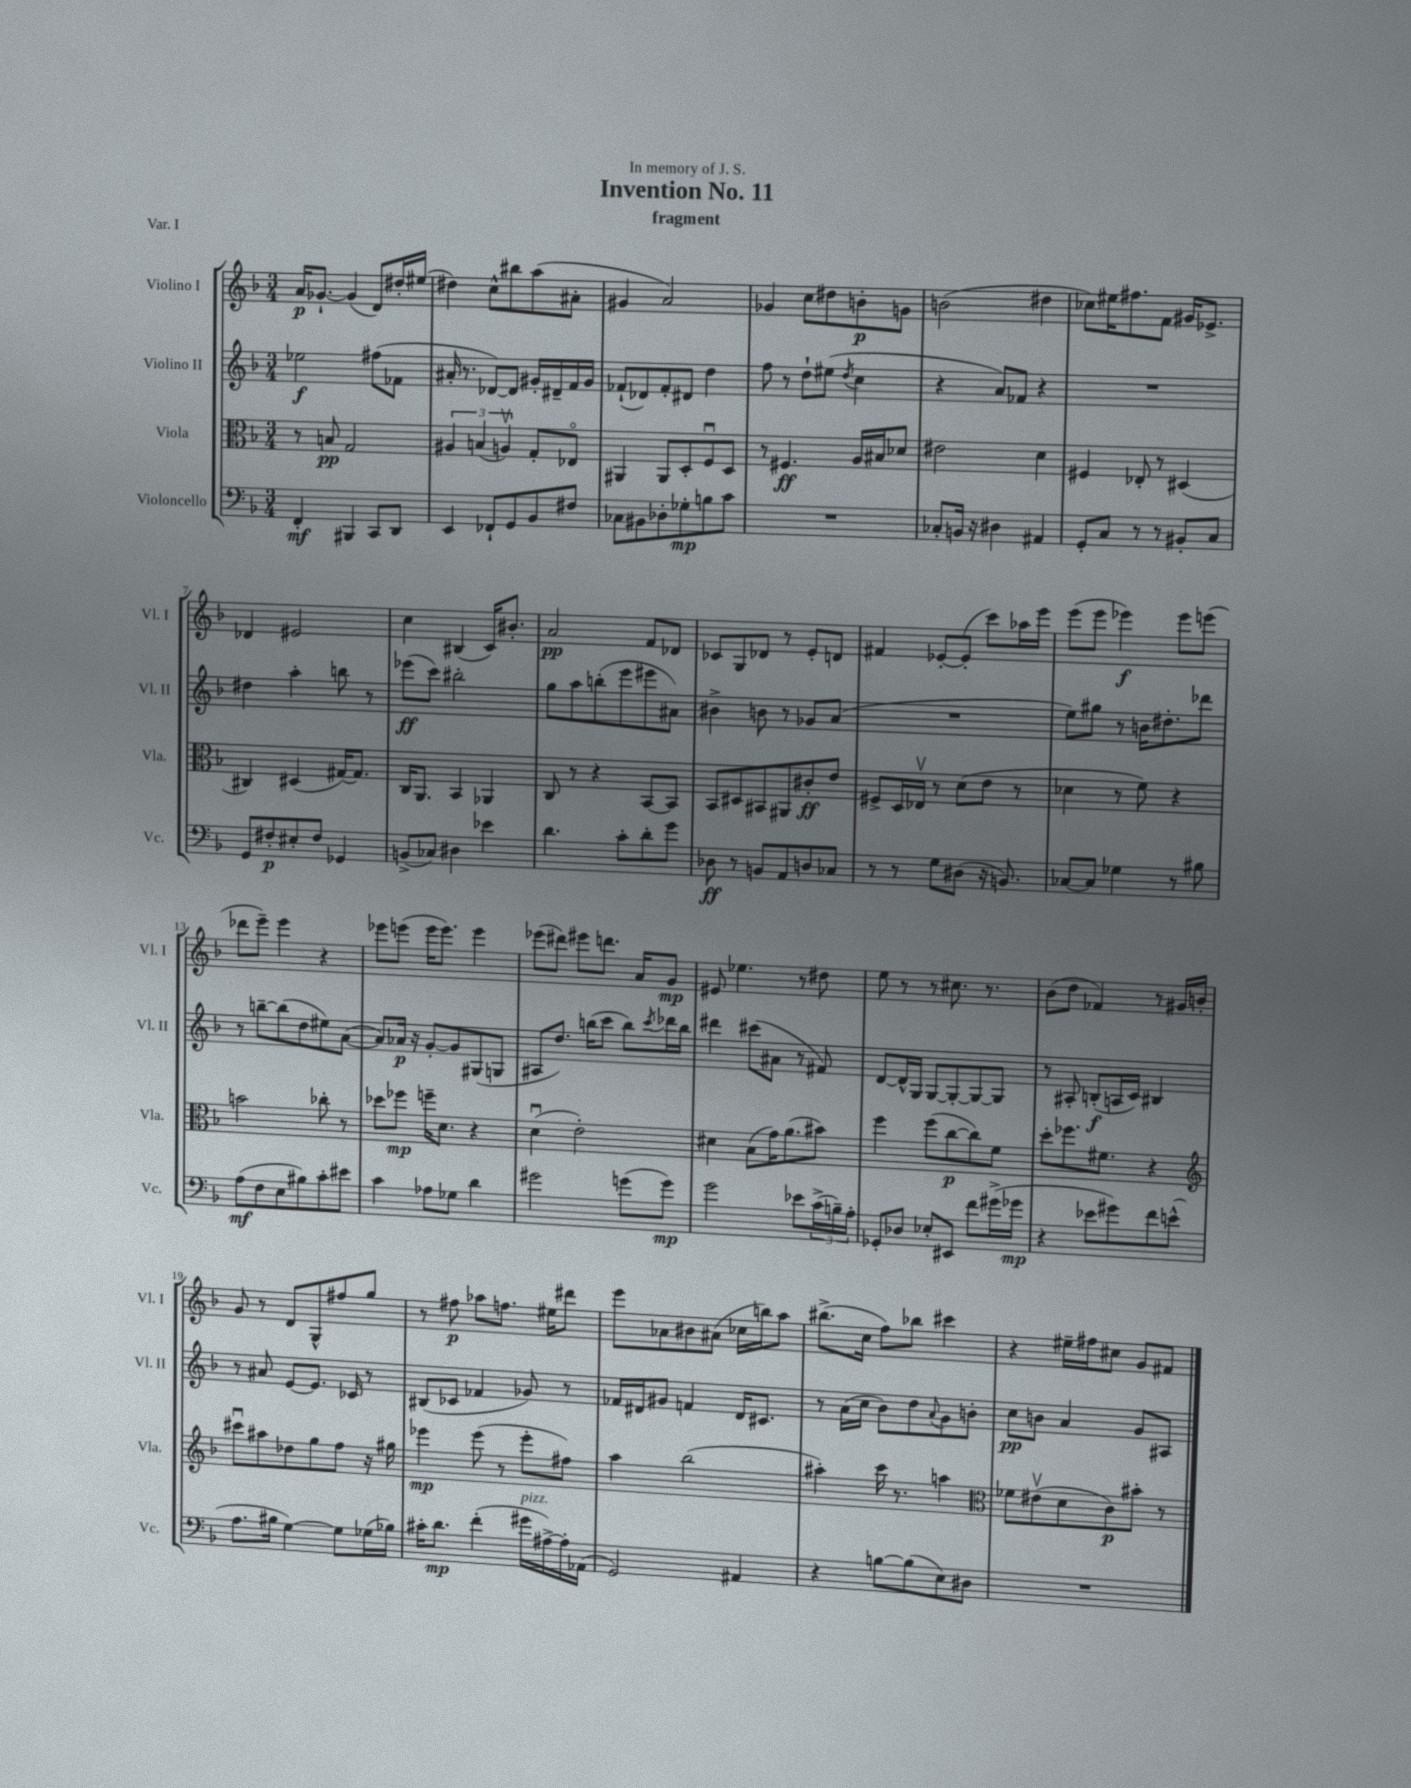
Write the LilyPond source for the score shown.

\header { title = "Invention No. 11" subtitle = "fragment" dedication = "In memory of J. S." piece = "Var. I" }
<<
\new StaffGroup <<
\new Staff = "s0" \with { instrumentName = "Violino I" shortInstrumentName = "Vl. I" } {
    \clef treble \key f \major \numericTimeSignature \time 3/4
    a'16\p ges'8.~-! ges'4( d'8) dis''16-. eis''16( |
    dis''4) c''8-^ bis''8 a''8( ais'8-. |
    gis'4 a'2) |
    ges'4 c''8 dis''8 b'8-.\p g'8 |
    b'2( dis''4 |
    ces''8) eis''16 fis''8. f'8 gis'16 ees'8.-> |
    des'4 eis'2 |
    c''4 bis4( c'16) bis'8.-. |
    a'2\pp f'8 des'8 |
    ces'8 g8 des'8 r8 e'8-. d'8 |
    fis'4 ees'8~-. ees'8-.( c'''8) aes''16 e'''16 |
    e'''8( e'''8 ees'''4\f) ees'''8 e'''8( |
    des'''8 e'''8--) e'''4 r4 |
    ees'''8 e'''8( e'''16 e'''8.) e'''4 |
    ees'''8( dis'''8) eis'''8 d'''8. a'16 g'8\mp |
    eis'8 ees''4. r8 dis''8 |
    e''8 r8 r8 cis''8. r8. |
    bes'8( d''8 fes'4) r8 gis'16 b'16-. |
    g'8 r8 d'8 g8-^ fis''8 g''8 |
    r8 fis''8\p aes''8 f''8. eis''16 dis'''8 |
    e'''8 aes'8 bis'8 ais'8( ces''16 b''16) a''8 |
    bis''8.->( c''16 f''8) bes''8 cis'''4 |
    r4 eis''16-- fis''16 cis''8 g'8 fis'8 \bar "|." |
}
\new Staff = "s1" \with { instrumentName = "Violino II" shortInstrumentName = "Vl. II" } {
    \clef treble \key f \major \numericTimeSignature \time 3/4
    ees''2\f fis''8( fes'8 |
    ais'16-. r8. des'8~) des'8 gis'16-. dis'16-- f'16 gis'16 |
    fes'8-!( des'8) fes'8-. dis'8 d''4 |
    f''8 r8 d''8-! eis''8( \acciaccatura { d''8 } c''4 |
    r4 a'8) fes'8 r4 |
    R2. |
    dis''4 a''4-. b''8 r8 |
    ees'''8\ff( c'''8) bis''2-. |
    g''8 a''8 b''8-.( e'''8 eis'''8 ais'8) |
    bis'4-> b'8 r8 ges'8 a'8( |
    R2. |
    e''8) gis''8 r8 b'16 dis''8.-. des'''8 |
    r8 b''8~-- b''8( d''8 eis''8) a'8~( |
    a'8) aes'16\p r16 g'8~-. g'8 gis8( g8 |
    ais8 d''8.) b''16( c'''8 b''8) \acciaccatura { c'''8 } des'''16 b''16 |
    dis'''4 cis'''8( ais'8 r8 fis'8) |
    d'8~ d'16-^ g16 g8~ g8~-. g8~ g8 |
    r8 ais8-. b8-.\f( a16 c'16) bis4 |
    r8 ais'8 e'8~ e'8. ces'16 r8 |
    bis8( ces'8 fes'4 ges'8) r8 |
    fes'16 dis'16 gis'8 f'4 dis'16 cis'8. |
    r8 a'16( c''16 bes'8) d''8 \appoggiatura { a'8 } g'8 b'8-. |
    c''8\pp b'8 a'4 g'8 ais8 \bar "|." |
}
\new Staff = "s2" \with { instrumentName = "Viola" shortInstrumentName = "Vla." } {
    \clef alto \key f \major \numericTimeSignature \time 3/4
    r8 b8\pp g2 |
    \tuplet 3/2 { ais4 b4( a4\upbow) } g8-. ees8\flageolet |
    ais,4 ais,8 d8-. f8\downbow d8 |
    r8 fis4.\ff a16 bis16 des'8 |
    eis'2 d'4 |
    fis4 ees8-. r8 dis4( |
    cis4) dis4( gis16~) gis8. |
    c16 a,8. bes,4 aes,4 |
    c8 r8 r4 bes,8~ bes,8 |
    bes,8 dis8 bis,8 ais,8 cis'8-.\ff e'8 |
    fis8-> d16 ees16\upbow r8 d'8( e'8 r8 |
    des'4 r8 f'8) r4 |
    b'2 ces''8-. r8 |
    des''8 fes''8\mp f''16-- d'8. r4 |
    d'4\downbow( e'2-.) |
    dis'4 bes8( g'16) a'8.( bis'8) |
    f''4 f''8( c''8~\p c''8) f'8 |
    d''8-. fes''8. fis'8. r4 |
    \clef treble cis'''8\downbow ais''8 des''8 g''8 f''8 r16 gis''16 |
    ees'''4\mp ees'''8( r8 ees'''8-. fis''8) |
    a''4 bes''2( |
    ais''4-.) c'''16 r8. a''4 |
    \clef alto fes'8 eis'8\upbow( d'8 c'8\p) bis'8-. r8 \bar "|." |
}
\new Staff = "s3" \with { instrumentName = "Violoncello" shortInstrumentName = "Vc." } {
    \clef bass \key f \major \numericTimeSignature \time 3/4
    f,4-.\mf bis,,4 c,8 d,8 |
    e,4 fes,8-! g,8 bes,8 fis8 |
    ces8 bis,8 des8-. ges8-.\mp b8 c'8 |
    R2. |
    ces8-. b,16 r16 dis4 ais,4 |
    g,8-. c8 r8 r8 bis,8-. c8 |
    g,8 fis8-.\p eis8-. fis8 ges,4 |
    b,8->( ces8) dis4 ees'4 |
    d'4. c'8-. d'8-. g'8 |
    des8\ff r8 b,8 a,8 d8 ces8 |
    r8 r8 g8 dis8( r16 b,8.) |
    ces8~ ces8 ges4 r8 bis8 |
    a8\mf( f8 e8 bis8) c'8-. eis'8 |
    c'4 aes8 ges8 d'4 |
    gis'2 g'8( g'8\mp) |
    g'2 ees'8 \tuplet 3/2 { c'16->( b16--) a16-. } |
    ges,8-. des8 ees8-. eis,8 f'8 gis'16->( ges'16\mp |
    r4 ees'8 gis'8) f'8 e'8-^( |
    a8. bis16 g4~) g8 ges16( bes16) |
    cis'16-. d'8.\mp f'4-.( gis'16^\markup { \italic "pizz." } ais16~->) ais16-. aes,16( |
    g,2) ais,4 |
    r4 b8~ b8( e8) dis8 |
    R2. \bar "|." |
}
>>
>>
